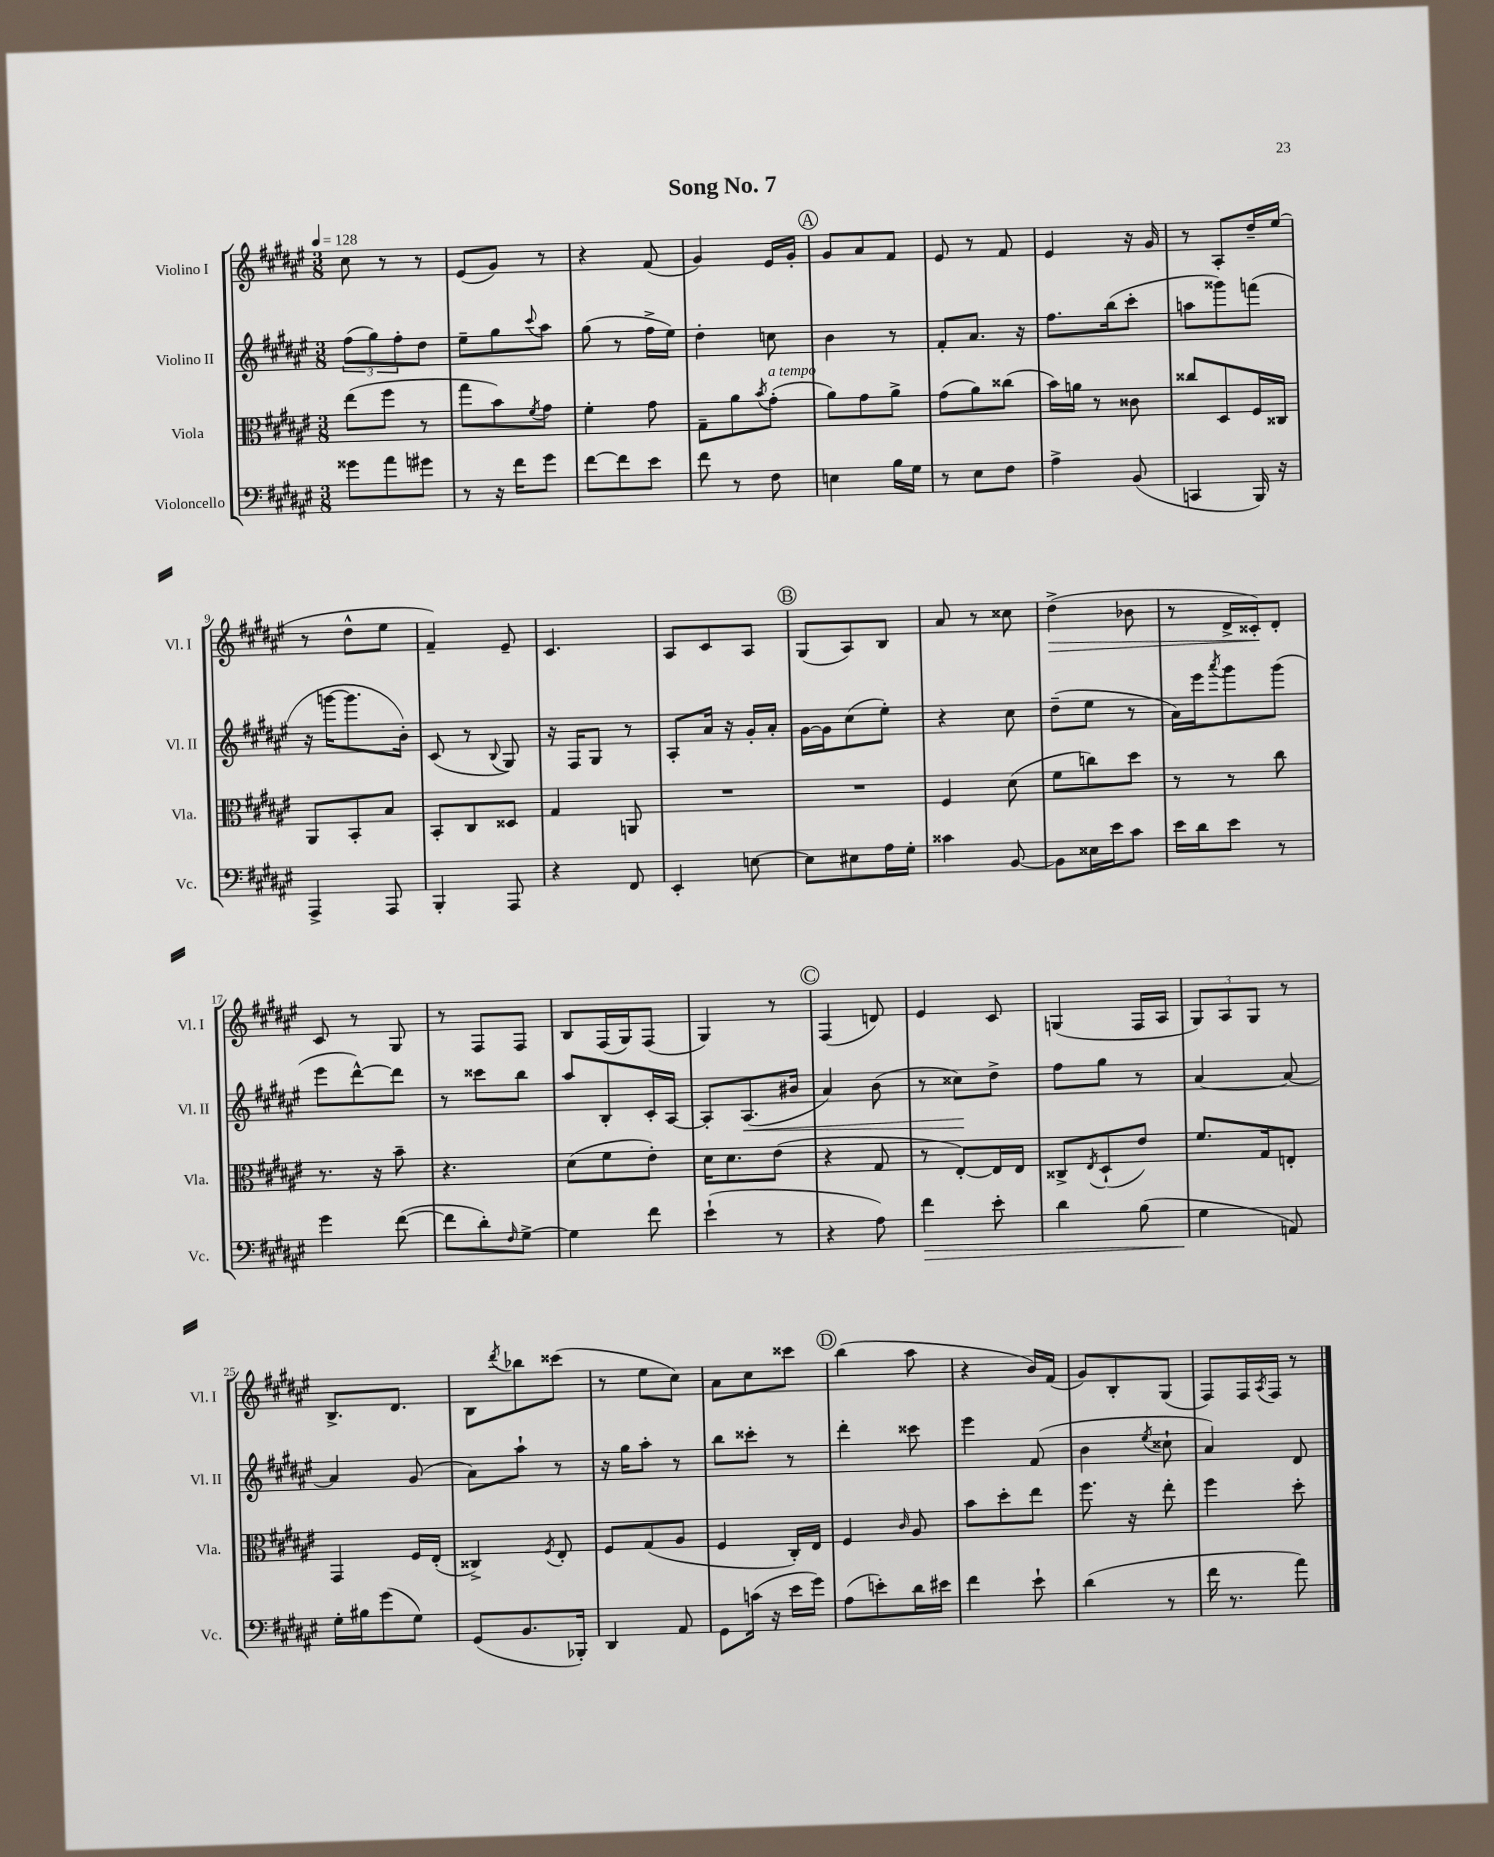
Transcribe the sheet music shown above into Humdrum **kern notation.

**kern	**dynam	**kern	**kern	**dynam	**kern	**dynam
*part4	*part4	*part3	*part2	*part2	*part1	*part1
*staff4	*staff4	*staff3	*staff2	*staff2	*staff1	*staff1
*I"Violoncello	*	*I"Viola	*I"Violino II	*	*I"Violino I	*
*I'Vc.	*	*I'Vla.	*I'Vl. II	*	*I'Vl. I	*
*clefF4	*	*clefC3	*clefG2	*	*clefG2	*
*k[f#c#g#d#a#e#]	*	*k[f#c#g#d#a#e#]	*k[f#c#g#d#a#e#]	*	*k[f#c#g#d#a#e#]	*
*M3/8	*	*M3/8	*M3/8	*	*M3/8	*
*MM128	*	*MM128	*MM128	*	*MM128	*
=1	=1	=1	=1	=1	=1	=1
8g##X\L	.	(8ee#\L	(12ff#\L	.	8cc#\	.
.	.	.	12gg#\)	.	.	.
8a#\	.	8ff#\J	.	.	8r	.
.	.	.	12ff#'\	.	.	.
8g#X\J	.	8r	8dd#\J	.	8r	.
=2	=2	=2	=2	=2	=2	=2
8r	.	8gg#\L	8ee#~\L	.	(8e#/L	.
16r	.	8b\)	8gg#\	.	8g#/J)	.
16f#\KL	.	.	.	.	.	.
.	.	8qf#/	8qqccc#/	.	.	.
8g#\J	.	8g#\J	8aa#\J	.	8r	.
=3	=3	=3	=3	=3	=3	=3
[8f#\L	.	4f#'\	(8gg#\	.	4r	.
8f#\]	.	.	8r	.	.	.
8e#\J	.	8g#\	16ff#^\LL	.	(8f#/	.
.	.	.	16ee#\JJ)	.	.	.
=4	=4	=4	=4	=4	=4	=4
8f#\	.	8G#~\L	4dd#'\	.	4g#/)	.
8r	.	8a#\	.	.	.	.
.	.	8qb/	.	.	.	.
!	!	!LO:TX:a:i:t=a tempo	!	!	!	!
8F#\	.	(8g#'\J	8ccn\	.	16e#/LL	.
.	.	.	.	.	16g#'/JJ	.
!!LO:REH:place=s1:t=A
=5	=5	=5	=5	=5	=5	=5
4En\	.	8a#\L)	4b\	.	8g#/L	.
.	.	8g#\	.	.	8a#/	.
16B\LL	.	8a#^\J	8r	.	8f#/J	.
16G#\JJ	.	.	.	.	.	.
=6	=6	=6	=6	=6	=6	=6
8r	.	(8g#\L	8f#'/L	.	8e#/	.
8E#\L	.	8a#\)	8.a#/J	.	8r	.
8F#\J	.	(8cc##X\J	.	.	8f#/	.
.	.	.	16r	.	.	.
=7	=7	=7	=7	=7	=7	=7
4A#^\	.	16b\LL)	8.ff#\L	.	4e#/	.
.	.	16an\JJ	.	.	.	.
.	.	8r	.	.	.	.
.	.	.	(16bb\k	.	.	.
(8BB/	.	8c##X\	8ccc#'\J	.	16r	.
.	.	.	.	.	16g#/	.
=8	=8	=8	=8	=8	=8	=8
4CCn/	.	8cc##X/L	8aan\L	.	8r	.
.	.	8D#/	8ggg##X\)	.	8A#'/L	.
16BBB/)	.	16F#/L	(8fffn\J	.	16dd#~/L	.
16r	.	16C##X/JJ	.	.	(16ee#/JJ	.
!!LO:LB:g=z
=9	=9	=9	=9	=9	=9	=9
4AAA#^/	.	8AA#/L	16r	.	8r	.
.	.	.	[16gggn\KL	.	.	.
.	.	8BB'/	8.ggg\]	.	8dd#^^\L	.
8AAA#/	.	8B/J	.	.	8ee#\J	.
.	.	.	16b'\Jk)	.	.	.
=10	=10	=10	=10	=10	=10	=10
4BBB'/	.	8BB'/L	(8c#/	.	4f#~/)	.
.	.	8C#/	8r	.	.	.
.	.	.	8qqB/	.	.	.
8AAA#/	.	8D##X/J	8G#/)	.	8e#~/	.
=11	=11	=11	=11	=11	=11	=11
4r	.	4G#/	16r	.	4.c#/	.
.	.	.	16F#/KL	.	.	.
.	.	.	8G#/J	.	.	.
8FF#/	.	8AAn/	8r	.	.	.
=12	=12	=12	=12	=12	=12	=12
4EE#'/	.	4.r	8A#'/L	.	8A#/L	.
.	.	.	16a#/Jk	.	8c#/	.
.	.	.	16r	.	.	.
[8En\	.	.	16g#'/LL	.	8A#/J	.
.	.	.	16a#'/JJ	.	.	.
!!LO:REH:place=s1:t=B
=13	=13	=13	=13	=13	=13	=13
8E\L]	.	4.r	[16g#\LL	.	(8G#/L	.
.	.	.	16g#\J]	.	.	.
8E#X\	.	.	(8cc#\	.	8A#/)	.
16A#\L	.	.	8ee#'\J)	.	8B/J	.
16G#'\JJ	.	.	.	.	.	.
=14	=14	=14	=14	=14	=14	=14
4c##X\	.	4F#/	4r	.	8a#/	.
.	.	.	.	.	8r	.
[8BB/	.	(8d#\	8cc#\	.	8cc##X\	.
=15	=15	=15	=15	=15	=15	=15
!	!	!	!	!	!	!LO:HP:b
8BB\L]	.	8f#\L	(8dd#~\L	.	(4dd#^\	>
16E##X\L	.	8ccn\)	8ee#\J	.	.	.
16e#\J	.	.	.	.	.	.
8c#\J	.	8dd#\J	8r	.	8b-X\	.
=16	=16	=16	=16	=16	=16	=16
16e#\LL	.	8r	16a#\LL)	.	8r	.
16d#\J	.	.	16eee#\J	.	.	.
.	.	.	8qaaa#/	.	.	.
8e#\J	.	8r	8ggg#\	.	16d#^/LL	.
.	.	.	.	.	16c##X'/J)	.
8r	.	8cc#\	(8ggg#\J	.	8d#'/J	]
!!LO:LB:g=z
=17	=17	=17	=17	=17	=17	=17
4g#\	.	8.r	8eee#\L	.	8c#/	.
.	.	.	[8ddd#^^\)	.	8r	.
.	.	16r	.	.	.	.
([8f#\	.	8b~\	8ddd#\J]	.	8G#/	.
=18	=18	=18	=18	=18	=18	=18
8f#\L]	.	4.r	8r	.	8r	.
8d#'\)	.	.	8ccc##X\L	.	8F#/L	.
16qqF#/	.	.	.	.	.	.
[8G#^\J	.	.	8bb\J	.	8F#/J	.
=19	=19	=19	=19	=19	=19	=19
4G#\]	.	(8d#\L	8aa#/L	.	8B/L	.
.	.	8f#\	8B'/	.	(16F#/L	.
.	.	.	.	.	16G#/J)	.
8f#\	.	8e#'\J)	16c#'/L	.	(8F#/J	.
.	.	.	[16A#/JJ	.	.	.
=20	=20	=20	=20	=20	=20	=20
(4e#`\	.	16d#\KL	8A#'/L]	.	4G#/)	.
.	.	8.d#\	.	.	.	.
!	!	!	!	!LO:HP:b	!	!
.	.	.	(8.A#/	<	.	.
8r	.	(8e#\J	.	.	8r	.
.	.	.	16b#X/Jk	.	.	.
!!LO:REH:place=s1:t=C
=21	=21	=21	=21	=21	=21	=21
4r	.	4r	4a#/)	.	(4F#/	.
8A#\)	.	8G#/	(8b\	.	8dn/)	.
=22	=22	=22	=22	=22	=22	=22
!	!LO:HP:b	!	!	!	!	!
4f#\	>	8r	8r	.	4e#/	.
.	.	[8E#'/L)	8cc##X\L)	.	.	.
8e#'\	.	16E#/L]	8dd#^\J	[	8c#/	.
.	.	16E#/JJ	.	.	.	.
=23	=23	=23	=23	=23	=23	=23
4d#\	.	8C##X^/L	8ff#\L	.	(4Gn/	.
.	.	8qE#/	.	.	.	.
.	.	(8D#`/	8gg#\J	.	.	.
(8B\	.	8e#/J)	8r	.	16F#/LL	.
.	.	.	.	.	16A#/JJ	.
=24	=24	=24	=24	=24	=24	=24
4G#\	.	8.f#/L	[4a#/	.	12G#/L)	.
.	.	.	.	.	12A#/	.
.	.	.	.	.	12G#/J	.
.	.	16G#/k	.	.	.	.
8AAn/)	]	8En'/J	8a#/_	.	8r	.
!!LO:LB:g=z
=25	=25	=25	=25	=25	=25	=25
16G#'\LL	.	4GG#/	4a#/]	.	8.B^/L	.
16B#X\J	.	.	.	.	.	.
(8g#\	.	.	.	.	.	.
.	.	.	.	.	8.d#/J	.
8G#\J)	.	16F#/LL	(8g#/	.	.	.
.	.	(16E#'/JJ	.	.	.	.
=26	=26	=26	=26	=26	=26	=26
(8GG#/L	.	4C##X^/)	8a#\L)	.	8B\L	.
.	.	.	.	.	8qddd#/	.
8.BB/	.	.	8aa#`\J	.	8bb-X\	.
.	.	8qF#/	.	.	.	.
.	.	8E#'/	8r	.	(8ccc##X\J	.
16BBB-X'/Jk)	.	.	.	.	.	.
=27	=27	=27	=27	=27	=27	=27
4DD#/	.	8F#/L	16r	.	8r	.
.	.	.	16gg#\KL	.	.	.
.	.	(8G#/	8aa#'\J	.	8ee#\L	.
8AA#/	.	8A#/J	8r	.	8cc#\J)	.
=28	=28	=28	=28	=28	=28	=28
8GG#\L	.	4F#/	8bb\L	.	8a#\L	.
(16cn\Jk	.	.	8ccc##X'\J	.	8cc#\	.
16r	.	.	.	.	.	.
16e#\LL	.	16C#'/LL)	8r	.	8ccc##X\J	.
16g#\JJ)	.	16E#/JJ	.	.	.	.
!!LO:REH:place=s1:t=D
=29	=29	=29	=29	=29	=29	=29
(8A#\L	.	4F#/	4ddd#'\	.	(4bb\	.
8en'\)	.	.	.	.	.	.
.	.	16qqc#/	.	.	.	.
16d#\L	.	8A#/	8ccc##X\	.	8aa#\	.
16e#X\JJ	.	.	.	.	.	.
=30	=30	=30	=30	=30	=30	=30
4f#\	.	8b\L	4eee#\	.	4r	.
.	.	8dd#'\	.	.	.	.
8e#`\	.	8ee#\J	(8f#/	.	16b/LL)	.
.	.	.	.	.	(16f#/JJ	.
=31	=31	=31	=31	=31	=31	=31
(4d#\	.	8.ff#\	4b\	.	8g#/L)	.
.	.	.	.	.	8B'/	.
.	.	16r	.	.	.	.
.	.	.	8qee#/	.	.	.
8r	.	8ee#'\	8cc##X`\	.	(8G#/J	.
=32	=32	=32	=32	=32	=32	=32
16f#\	.	4ff#\	4a#/)	.	8F#/L)	.
8.r	.	.	.	.	.	.
.	.	.	.	.	16F#/L	.
.	.	.	.	.	8qA#/	.
.	.	.	.	.	16F#/JJ	.
8a#\)	.	8dd#'\	8d#/	.	8r	.
==	==	==	==	==	==	==
*-	*-	*-	*-	*-	*-	*-
